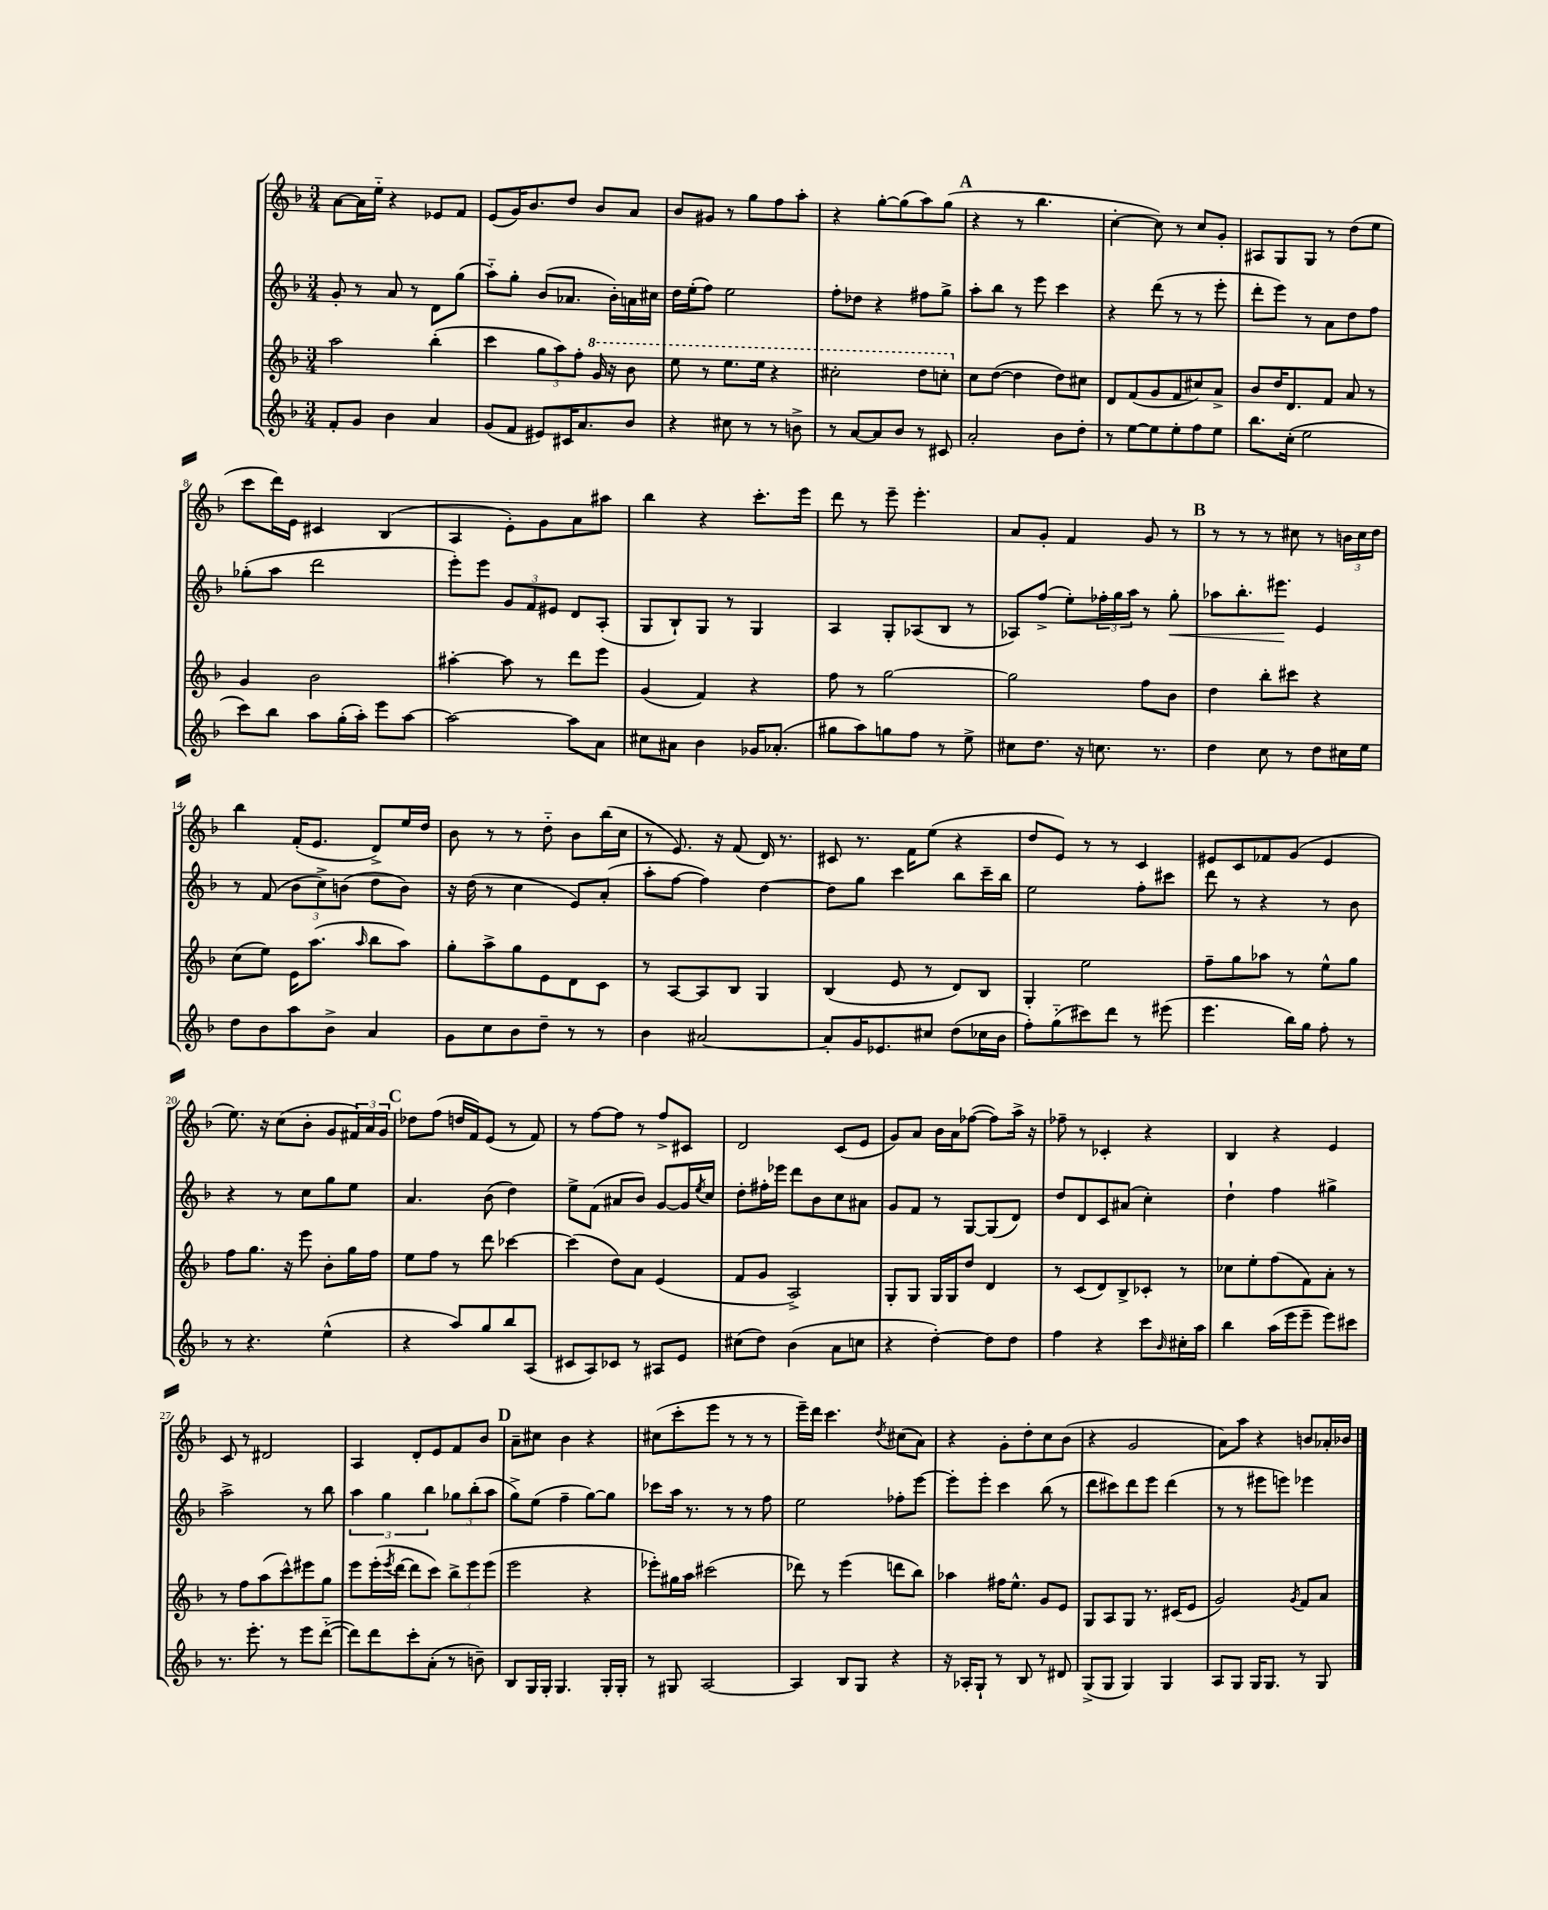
<<
\new StaffGroup <<
\new Staff = "s0" {
    \clef treble \key f \major \numericTimeSignature \time 3/4
    a'8~ a'16 e''16-_ r4 ees'8 f'8 |
    e'8( g'16) bes'8. d''8 bes'8 a'8 |
    bes'8 gis'8 r8 g''8 f''8 a''8-. |
    r4 g''8~-. g''8( a''8) g''8( |
    \mark \markup { \bold "A" } r4 r8 bes''4. |
    c''4~-. c''8) r8 c''8 g'8-. |
    ais8 g8 g8 r8 d''8( e''8 |
    c'''8 d'''16) e'16 cis'4 bes4( |
    a4 e'8-.) g'8 a'8 ais''8 |
    bes''4 r4 c'''8.-. e'''16 |
    d'''8 r8 e'''8-- e'''4.-. |
    a'8 g'8-. f'4 g'8 r8 |
    \mark \markup { \bold "B" } r8 r8 r8 cis''8 r8 \tuplet 3/2 { b'16 cis''16 d''16 } |
    bes''4 f'16-.( e'8. d'8->) e''16 d''16 |
    bes'8 r8 r8 d''8-_ bes'8 bes''16( c''16 |
    r8 e'8.) r16 f'8( d'16) r8. |
    cis'8 r8. f'16 e''8( r4 |
    d''8 e'8) r8 r8 c'4 |
    eis'8 c'8 fes'8 g'8( eis'4 |
    e''8.) r16 c''8( bes'8-. g'8 \tuplet 3/2 { fis'16) a'16 g'16 } |
    \mark \markup { \bold "C" } des''8 f''8( d''16 f'16) e'8( r8 f'8) |
    r8 f''8~ f''8 r8 f''8-> cis'8 |
    d'2 c'8( e'8 |
    g'8) a'8 bes'16 a'16 fes''8~( fes''8) a''16-> r16 |
    fes''8-- r8 ces'4-. r4 |
    bes4 r4 e'4 |
    c'8 r8 dis'2 |
    a4 d'8-. e'8 f'8 bes'8 |
    \mark \markup { \bold "D" } a'8-- cis''8 bes'4 r4 |
    cis''8( c'''8-. e'''8 r8 r8 r8 |
    e'''16--) d'''16 c'''4. \acciaccatura { d''8 } cis''8( a'8) |
    r4 g'8-. d''8-. c''8 bes'8( |
    r4 g'2 |
    a'8) a''8 r4 b'8 aes'16-. bes'16 \bar "|." |
}
\new Staff = "s1" {
    \clef treble \key f \major \numericTimeSignature \time 3/4
    g'8-. r8 a'8 r8 d'8 g''8( |
    a''8-_) g''8-. bes'8( aes'8. bes'16-.) a'16 cis''16 |
    d''16 e''16-.( f''8) e''2 |
    f''8-. des''8 r4 fis''8 g''8-> |
    \mark \markup { \bold "A" } a''8-. bes''8 r8 e'''8 c'''4 |
    r4 d'''8( r8 r8 e'''8-. |
    d'''8-. e'''8) r8 a'8 d''8 f''8 |
    ges''8-.( a''8 d'''2 |
    e'''8-.) e'''8 \tuplet 3/2 { g'8 f'8 eis'8 } d'8 a8-.( |
    g8 bes8-!) g8 r8 g4 |
    a4 g8-. aes8( bes8 r8 |
    aes8) f''8->( e''8-.) \tuplet 3/2 { fes''16-. g''16 a''16 } r8 g''8-.\< |
    \mark \markup { \bold "B" } aes''8 bes''8.-. eis'''8.\! e'4 |
    r8 f'8( \tuplet 3/2 { bes'8 c''8->) b'8( } d''8 b'8) |
    r16 d''16( r8 c''4 e'8) a'8-.( |
    a''8-. f''8~ f''4) d''4~ |
    d''8 g''8 c'''4 bes''8 c'''16-- bes''16 |
    e''2 f''8-. cis'''8 |
    d'''8 r8 r4 r8 bes'8 |
    r4 r8 c''8 g''8 e''8 |
    \mark \markup { \bold "C" } a'4. bes'8( d''4) |
    e''8-> f'8( ais'8 bes'8) g'8~ g'16 \acciaccatura { e''8 } c''16 |
    d''8-. fis''16-. ees'''16 d'''8 bes'8 c''8 ais'8 |
    g'8 f'8 r8 g8~ g8( d'8) |
    d''8 d'8 c'8 ais'8( c''4-.) |
    d''4-! f''4 gis''4-> |
    a''2-> r8 bes''8 |
    \tuplet 3/2 { a''4 g''4 bes''4 } \tuplet 3/2 { ges''8 bes''8-.( a''8 } |
    \mark \markup { \bold "D" } g''8->) e''8( f''4-- g''8~) g''8 |
    ces'''8 a''16 r8. r8 r8 f''8 |
    e''2 fes''8-. e'''8~ |
    e'''8-. e'''8-. c'''4 bes''8( r8 |
    d'''8 cis'''8) d'''8 e'''8 d'''4( |
    r8 r8 eis'''8 e'''8) ees'''4 \bar "|." |
}
\new Staff = "s2" {
    \clef treble \key f \major \numericTimeSignature \time 3/4
    a''2 bes''4-.( |
    c'''4 \tuplet 3/2 { g''8 a''8) f''8-. } \ottava #1 g''16 r16 bes''8 |
    e'''8 r8 e'''8. e'''16 r4 |
    cis'''2-. d'''8 c'''8-. \ottava #0 |
    \mark \markup { \bold "A" } c''8 d''8~( d''4 d''8) cis''8 |
    d'8 f'8( g'8 f'8 cis''8) a'8-> |
    bes'8 d''16 d'8. f'8 a'8 r8 |
    g'4 bes'2 |
    ais''4~-. ais''8 r8 d'''8 e'''8 |
    g'4( f'4) r4 |
    f''8 r8 g''2~ |
    g''2 f''8 bes'8 |
    \mark \markup { \bold "B" } d''4 bes''8-. cis'''8 r4 |
    c''8( e''8) e'16 a''8.( \grace { a''16 } bes''8 a''8) |
    g''8-. a''8-> g''8 e'8 d'8 c'8 |
    r8 a8~ a8 bes8 g4 |
    bes4( e'8 r8 d'8) bes8 |
    g4-. e''2 |
    f''8-- g''8 aes''8 r8 e''8-^ g''8 |
    f''8 g''8. r16 e'''8 bes'8-. g''16 f''16 |
    \mark \markup { \bold "C" } e''8 f''8 r8 d'''8 ces'''4~ |
    ces'''4( d''8) a'8 e'4( |
    f'8 g'8 a2->) |
    g8-. g8 g16 g16 d''8 d'4 |
    r8 c'8( d'8) bes8-> ces'8-. r8 |
    ces''8 e''8-. f''8( f'8) a'8-. r8 |
    r8 f''8 a''8( c'''8-^) eis'''8 g''8 |
    e'''8 e'''16-.( \acciaccatura { e'''8 } d'''16~ d'''8 c'''8) \tuplet 3/2 { bes''8-> e'''8 e'''8( } |
    \mark \markup { \bold "D" } e'''2 r4 |
    ees'''8-.) gis''16 a''16 cis'''2( |
    des'''8) r8 e'''4( d'''8 bes''8) |
    aes''4 fis''16 e''8.-^ g'8 e'8 |
    g8 a8 g8 r8. cis'16( e'8 |
    g'2) \acciaccatura { g'8 } f'8 a'8 \bar "|." |
}
\new Staff = "s3" {
    \clef treble \key f \major \numericTimeSignature \time 3/4
    f'8-. g'8 bes'4 a'4 |
    g'8( f'8 eis'8) cis'16 a'8. bes'8 |
    r4 cis''8 r8 r8 b'8-> |
    r8 a'8~ a'8 bes'8 r8 cis'8 |
    \mark \markup { \bold "A" } a'2-. bes'8 d''8-. |
    r8 e''8~ e''8 e''8-. f''8 e''8 |
    bes''8. c''16-.( e''2 |
    c'''8) bes''8 a''8 g''16-.( a''16-.) e'''8 a''8~ |
    a''2~ a''8 a'8 |
    cis''8 ais'8 bes'4 ges'16 aes'8.-.( |
    gis''8 a''8) g''8 f''8 r8 e''8-> |
    cis''8 d''8. r16 c''8. r8. |
    \mark \markup { \bold "B" } d''4 c''8 r8 d''8 cis''16 e''16 |
    d''8 bes'8 a''8 bes'8-> a'4 |
    g'8 c''8 bes'8 d''8-- r8 r8 |
    bes'4 ais'2~ |
    ais'8-. g'16 ees'8. cis''8 d''8( ces''16 bes'16 |
    f''8-.) g''8-_( cis'''8) d'''8 r8 eis'''8( |
    e'''4. bes''16) g''16 f''8-. r8 |
    r8 r4. e''4-^( |
    \mark \markup { \bold "C" } r4 a''8) g''8 bes''8 a8( |
    cis'8 a8) ces'8 r8 ais8 e'8 |
    cis''8( d''8) bes'4( a'8 c''8 |
    r4 d''4~-.) d''8 d''8 |
    f''4 r4 c'''8 \grace { bes'16 } cis''16-. a''16 |
    bes''4 a''16( e'''16 e'''8-- e'''8) cis'''8 |
    r8. e'''8.-. r8 e'''8 d'''8~-_( |
    d'''8) d'''8 c'''8-. a'8-.( r8 b'8--) |
    \mark \markup { \bold "D" } bes8 g16 g16-. g4. g16-. g16-. |
    r8 gis8 a2~ |
    a4 bes8 g8 r4 |
    r16 aes16-. g8-! r8 bes8 r8 dis'8 |
    g8->( g8 g4) g4 |
    a8 g8 g16 g8. r8 g8 \bar "|." |
}
>>
>>
